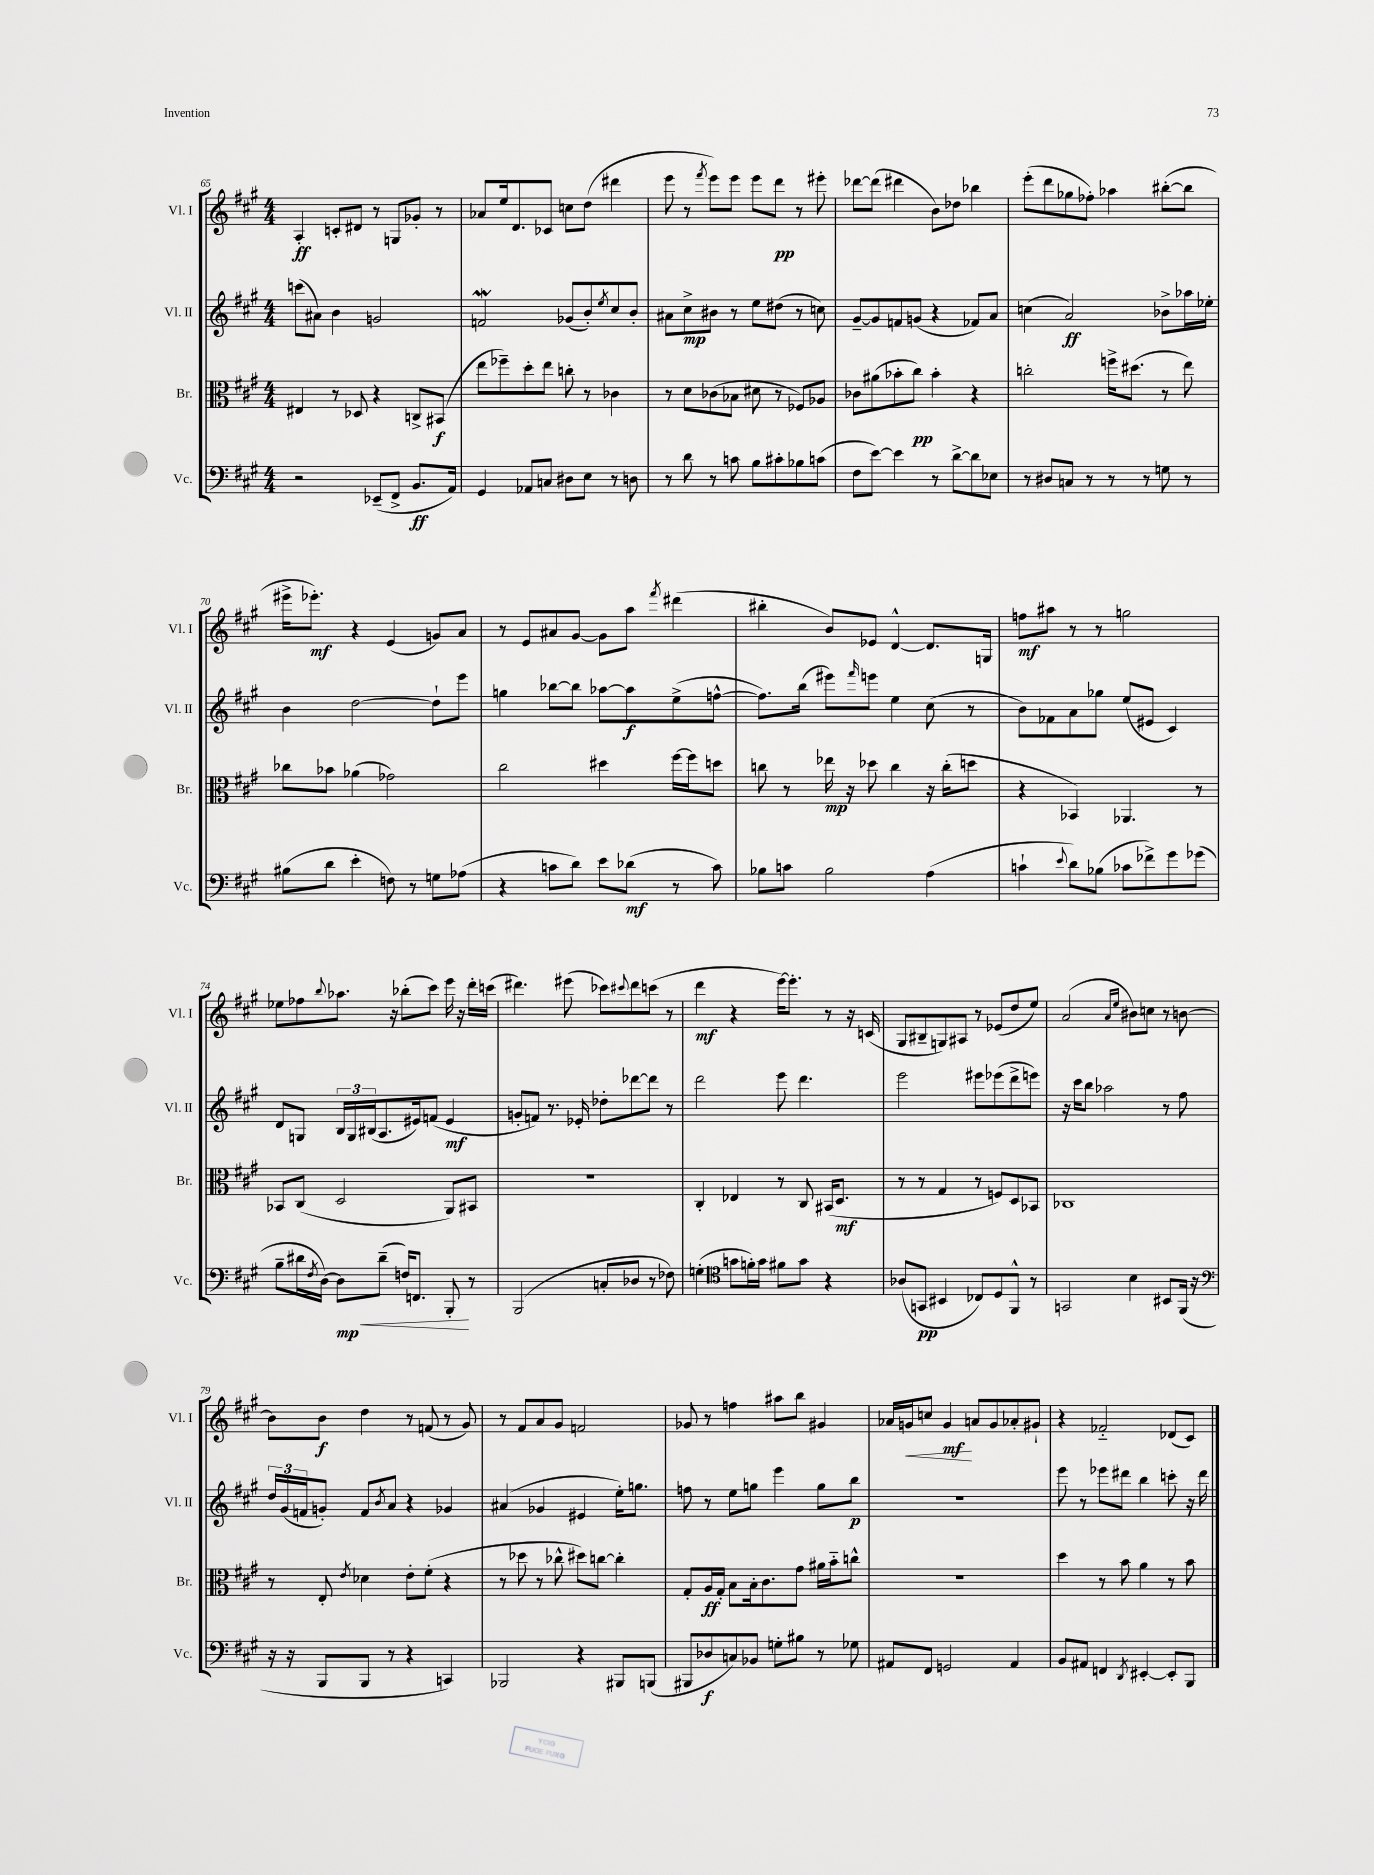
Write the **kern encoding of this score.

**kern	**kern	**kern	**kern
*staff4	*staff3	*staff2	*staff1
*clefF4	*clefC3	*clefG2	*clefG2
*k[f#c#g#]	*k[f#c#g#]	*k[f#c#g#]	*k[f#c#g#]
*M4/4	*M4/4	*M4/4	*M4/4
2r	4E#/	(8ccc\L	4A'/
.	.	8a#\J)	.
.	8r	4b\	8c'/L
.	8D-/	.	8d#/J
(8EE-~/L	4r	2g/	8r
8FF#^/J	.	.	8G/L
8.BB/L	8C^/L	.	8g-'/J
.	(8BB#/J	.	8r
16AA/Jk)	.	.	.
=	=	=	=
4GG#/	8ee\L	2f/	8a-/L
.	8ff-~\)	.	16ee/k
.	.	.	8.d/
8AA-/L	8dd'\	.	.
8C/J	8ee\J	.	8c-/J
8D#\L	8cc'\	(8g-/L	8cc\L
8E\J	8r	8b'/)	(8dd\J
.	.	8qee/	.
8r	4c-\	8cc#/	4ddd#\
8D\	.	8b'/J	.
=	=	=	=
8r	8r	8a#\L	8eee\
8d\	8d\L	8cc#^\	8r
.	.	.	8qfff#/
8r	(8c-\	8b#\J	8eee\L)
8c\	8B-\J	8r	8eee\J
8B\L	8d#\	8ee\L	8eee\L
8c#'\	8r	(8dd#\J	8ddd\J
8B-\	8F-/L)	8r	8r
(8c\J	8A-/J	8cc\)	8eee#'\
=	=	=	=
8F#\L	8c-\L	[8g#~/L	[8ddd-\L
[8e\J)	(8a#\	8g#/]	(8ddd-\]J
4e\]	8b-'\	8f/	4ddd#\
.	8cc#\J)	(8g/J	.
8r	4b-'\	4r	8b\L)
[8d^\L	.	.	8dd-\J
8d\]	4r	8f-/L)	4bb-\
8E-\J	.	8a/J	.
=	=	=	=
8r	2cc'\	(4cc\	(8eee'\L
8D#/L	.	.	8ddd\
8C/J	.	2a/)	8gg-\
8r	.	.	8ff-'\J)
8r	16ff^\LK	.	4aa-\
.	(8.dd#\J	.	.
8r	.	.	.
8G\	8r	8b-^\L	([8bb#'\L
8r	8ee\)	16aa-\L	8bb#\]J
.	.	16ee-'\JJ	.
=	=	=	=
(8B#\L	8cc-\L	4b\	16eee#^\LK
.	.	.	8.eee-'\J)
8d\J	8b-\J	.	.
4e'\	(4a-\	[2dd\	4r
8F\)	2g-\)	.	(4e/
8r	.	.	.
8G\L	.	8dd`\]L	8g/L)
(8A-\J	.	8eee\J	8a/J
=	=	=	=
4r	2cc#\	4gg\	8r
.	.	.	8e/L
8c\L	.	[8bb-\L	8a#/
8d\J)	.	8bb-\]J	[8g#/J
8e\L	4dd#\	[8aa-\L	8g#\]L
(8d-\J	.	8aa-\]	8aa\J
.	.	.	8qfff#/
8r	[16ff#\LL	(8ee^\	(4ddd#\
.	16ff#\]J	.	.
8c\)	8dd\J	[8ff^^\J	.
=	=	=	=
8B-\L	8cc\	8.ff\]L)	4bb#'\
8c\J	8r	.	.
.	.	(16bb\Jk	.
2B-\	16ee-\	8eee#\L)	8b/L)
.	16r	.	.
.	.	16qqfff#/	.
.	8dd-\	8eee\J	8e-/J
.	4cc\	4ee\	[4d^^/
(4A\	16r	(8cc#\	8.d/]L
.	(16cc'\LK	.	.
.	8dd\J	8r	.
.	.	.	16G/Jk
=	=	=	=
4c`\	4r	8b\L)	8ff\L
.	.	8f-\	8aa#\J
8qqe/	.	.	.
8d\L)	4BB-/)	8a\	8r
(8B-\J	.	8gg-\J	8r
8c-\L	4.AA-/	(8ee/L	2gg\
8f-^\)	.	8e#/J	.
8g#\	.	4c#/)	.
(8g-\J	8r	.	.
=	=	=	=
8B~\L	8BB-/L	8d/L	8ee-\L
16d#\L	(8C#/J	8G/J	8ff-\
8qF#/	.	.	.
[16D\JJ)	.	.	.
.	.	.	8qqbb/
8D\]L	2D/	24B/LL	8.aa-\J
.	.	24G/	.
.	.	(24B#/J	.
(8d#~\J	.	8.A/	.
.	.	.	16r
16F/LK)	.	.	(8bb-'\L
8.FF/J	.	16e#/k)	.
.	.	(8f/J	8ccc#\J)
8BBB'/	8AA/L)	4e#/	16eee\
.	.	.	16r
8r	8BB#/J	.	16ddd'\LL
.	.	.	(16ccc\JJ
=	=	=	=
(2BBB/	1r	8g'/L	4.ddd#\)
.	.	8f/J)	.
.	.	8.r	.
.	.	.	(8eee#\
.	.	16e-'/	.
8C'/L	.	8dd-'\L	8ccc-\L)
.	.	.	8qqccc#/
8D-/J	.	[8ddd-\	8ddd#\
8r	.	8ddd-\]J	(8ccc\J
8F-\)	.	8r	8r
=	=	=	=
(4G'\	4C#'/	2ddd\	4ddd\
*clefC4	*	*	*
8g\L	4E-/	.	4r
16f'\L)	.	.	.
16g\JJ	.	.	.
8f#\L	8r	8eee\	[16eee\LK)
.	.	.	8.eee'\]J
8g\J	8C#/	4.ddd\	.
4r	(16BB#/LK	.	8r
.	8.D/J	.	.
.	.	.	16r
.	.	.	(16c/
=	=	=	=
(8A-/L	8r	2eee\	8G#/L
8GG/J	8r	.	8B#~/
4BB#/	4G#/	.	8G/)
.	.	.	8A#/J
8C-/L)	8r	8eee#\L	8r
8D/	8F/L)	(8eee-\	(8e-/L
8FF#^^/J	8D/	8ddd^\	8dd/
8r	8BB-/J	8eee\J)	8ee/J)
=	=	=	=
2GG/	1C-	16r	(2a/
.	.	16ccc#\LK	.
.	.	8bb\J	.
.	.	2aa-\	.
.	.	.	16qqa/LL
.	.	.	16qqee/JJ
4B\	.	.	8b#\L)
.	.	.	8cc\J
8BB#/L	.	8r	8r
(16FF#/Jk	.	8ff#\	[8b\
16r	.	.	.
=	=	=	=
*clefF4	*	*	*
16r	8r	24dd/LL	8b\]L
.	.	(24g#/	.
16r	.	.	.
.	.	24f/J	.
8BBB/L	8E'/	8g'/J)	8b\J
.	8qe/	.	.
8BBB/J	4d-\	8f/L	4dd\
.	.	8qb/	.
8r	.	8a/J	.
4r	8e'\L	4r	8r
.	(8f#'\J	.	(8f/
4CC/)	4r	4g-/	8r
.	.	.	8g#/)
=	=	=	=
2BBB-/	8r	(4a#/	8r
.	8dd-\	.	8f#/L
.	8r	4g-/	8a/
.	8cc-^^\	.	8g#/J
4r	8dd#\L)	4e#/	2f/
.	[8cc\J	.	.
8BBB#/L	4cc'\]	16ee'\LK)	.
.	.	8.gg\J	.
(8BBB/J	.	.	.
=	=	=	=
8BBB#/L	8G#'/L	8ff\	8g-/
8D-/	16A/L	8r	8r
.	16G#'/JJ	.	.
8C/)	8B\L	8ee\L	4ff\
8BB-/J	16B'\k	8gg\J	.
.	8.c#\	.	.
8G'\L	.	4eee\	8aa#\L
8B#\J	8g#\J	.	8bb\J
8r	16a#\LL	8gg\L	4g#/
.	16b'~\J	.	.
8G-\	8cc^^\J	8bb\J	.
=	=	=	=
8AA#/L	1r	1r	16a-/LL
.	.	.	16g/J
8FF#/J	.	.	8cc/J
2GG/	.	.	4g/
.	.	.	8a/L
.	.	.	8g/
4AA#/	.	.	8a-'/
.	.	.	8g#`/J
=	=	=	=
8BB/L	4dd\	8eee\	4r
8AA#/J	.	8r	.
4FF/	8r	8eee-\L	2f-'~/
.	8b\	8ddd#\J	.
8qDD/	.	.	.
[4EE#'/	4a\	4bb\	.
8EE#'/]L	8r	8ccc'\	(8d-/L
8BBB/J	8b\	16r	8c#/J)
.	.	16ddd#\	.
==	==	==	==
*-	*-	*-	*-
